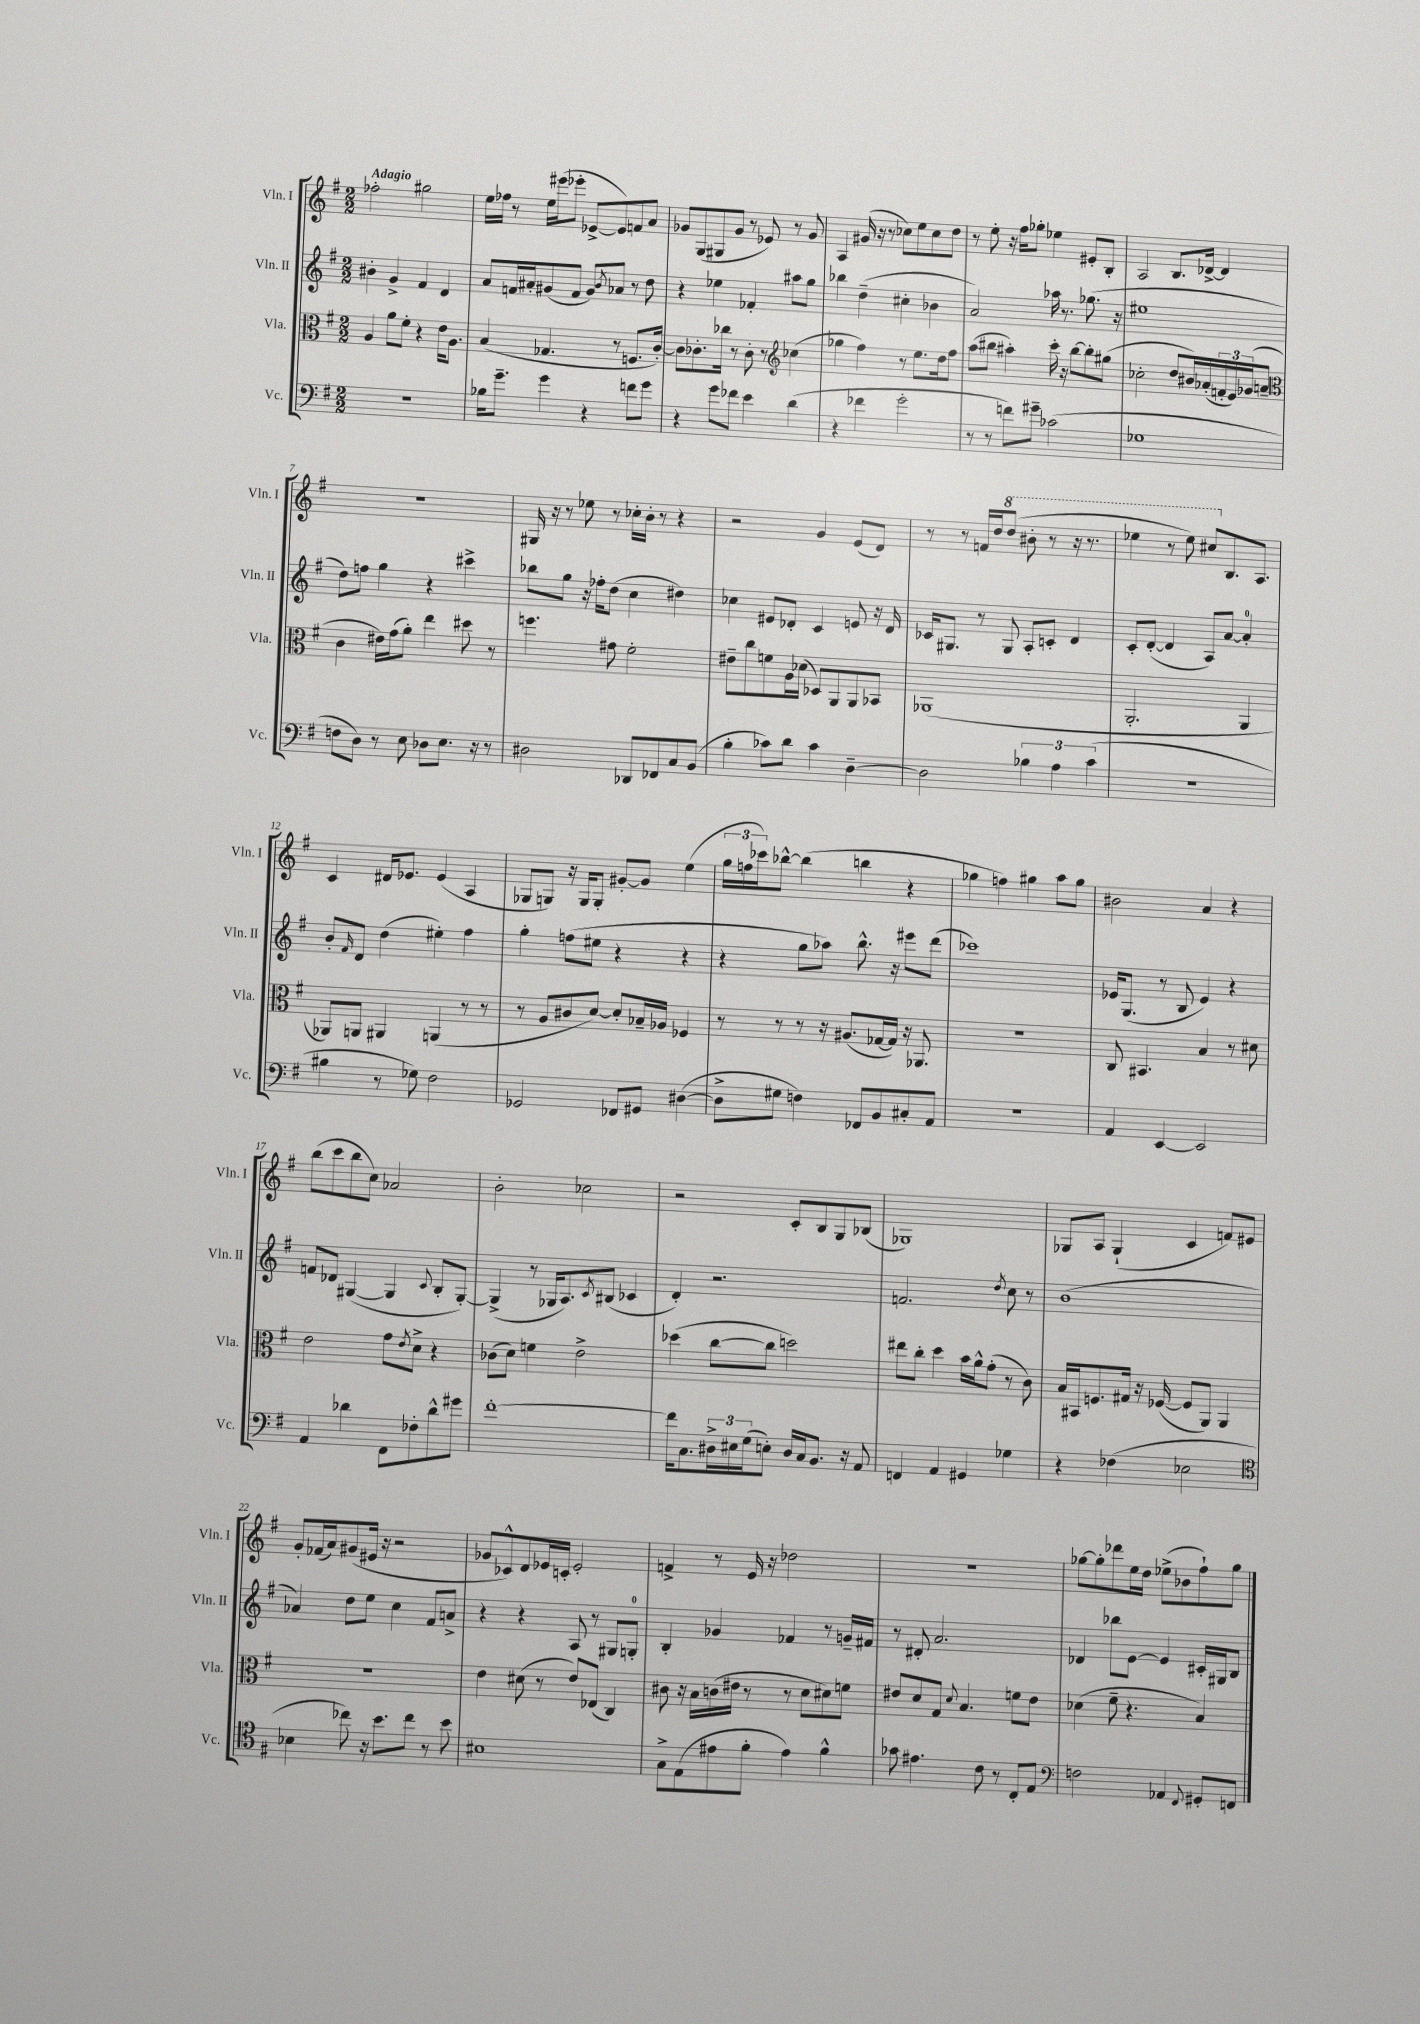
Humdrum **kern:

**kern	**kern	**kern	**kern
*staff4	*staff3	*staff2	*staff1
*clefF4	*clefC3	*clefG2	*clefG2
*k[f#]	*k[f#]	*k[f#]	*k[f#]
*M2/2	*M2/2	*M2/2	*M2/2
1r	4A/	4b#'\	2ff-'\
.	8a\L	4g^/	.
.	8f#'\J	.	.
.	4r	4f#/	2gg#\
.	16e\LK	4d/	.
.	8.A\J	.	.
=	=	=	=
16B-\LK	(4B/	8a/L	16ee\LL
8.g~\J	.	.	16ff-\JJ
.	.	16f/L	8r
.	.	16a#'/J	.
4g\	4.G-/	(8g#/	16ee\LL
.	.	.	(16eee#\J
.	.	8f/J	8eee-'\J
4r	.	8g#/L)	[8e-^/L
.	.	8qb/	.
.	8r	8a-/J	8e-/])
8f\L	8.F/L	8r	8f/
8g\J	.	8dd\	8a/J
.	[16c'/Jk)	.	.
=	=	=	=
4r	8c\]L	4r	8g-/L
.	8.c-'\	.	(8G/
8g\L	.	4ee-\	8G#/
.	16cc-\Jk	.	.
8f-\J	8r	.	8g-/J
4e\	8c-'\	4f-'/	8r
.	8r	.	8e-/)
*	*clefG2	*	*
(4d\	(4cc-\	8aa#\L	8r
.	.	8gg\J	8g-/
=	=	=	=
4r	4gg-\	4bb-\	4A/
4f-\	4ff#\)	(4dd~\	(16g#/
.	.	.	16r
.	.	.	8r
2g'\	8r	4cc#'\	8cc-\L)
.	8.ee\L	.	8ee\
.	.	4b-\	8cc-\
.	16dd\k	.	.
.	8ff#\J	.	8dd\J
=	=	=	=
8r	(8aa\L	2a/)	8r
8r	8bb#\J	.	8ee'\
8f\L)	4aa#'\)	.	16r
.	.	.	16ff#\LK
8g#~\J	.	.	8gg-'\J
(2c-\	16ccc'\	16aa-\	4ee-\
.	16r	8.r	.
.	[8bb#\L	.	.
.	8bb#'\]	(8.gg-\	8e#'/L
.	(8gg#\J	.	8B'/J
.	.	16r	.
=	=	=	=
1G-	2cc-'\	1ee#	2A/
.	8dd/L	.	8.B/L
.	16b#/L)	.	.
.	(16a-'/	.	[16d-^/Jk
.	24f'/	.	4d-/]
.	24e/)	.	.
.	(24g-/J	.	.
.	8a~/J	.	.
=	=	=	=
*	*clefC3	*	*
8F\L	4c\	8dd\L)	1r
8D\J)	.	8ff\J	.
8r	16e#\LL)	4gg\	.
.	(16g\J	.	.
8E\	8a'\J)	.	.
8D-\L	4ee\	4r	.
8.E\J	.	.	.
.	8dd#\	4ccc#^\	.
16r	.	.	.
8r	8r	.	.
=	=	=	=
2D#\	4.ff\	8bb-\L	16G#/
.	.	.	16r
.	.	8gg\J	8r
.	.	16r	8ee-\
.	.	16ff-'\LK	.
.	8g#\	(8dd\J	8r
8DD-/L	2f#'\	4cc\	16cc-'\LL
.	.	.	16b'\JJ
8FF-/	.	.	8r
8C/	.	4dd#\)	4r
(8BB/J	.	.	.
=	=	=	=
4B'\	8e#~\L	4cc-\	2r
.	8cc\	.	.
8c-\L)	8f\	8e#/L	.
8d\J	16A\L	8d-'/J	.
.	(16d-\JJ	.	.
4c-\	8D-/L)	4c/	4g/
.	8AA/	.	.
[4D~\	8AA/	8e/	(8e/L
.	8BB-/J	16r	8d/J)
.	.	16d-/	.
=	=	=	=
2D\]	(1AA-	16c-/LK	8r
.	.	8.G#/J	.
.	.	.	8r
.	.	8r	16f/LL
.	.	.	16dd/J
.	.	8G#/	(8ddd/J
6B-\	.	8A'/L	8bb#'\
.	.	8c'/J	8r
6A\	.	.	.
.	.	4d/	16r
.	.	.	8.r
(6c\	.	.	.
=	=	=	=
1r	2.AA'/	8c'/L	4eee-\
.	.	([8d'/J	.
.	.	4d/]	8r
.	.	.	8eee-\)
.	.	8A/L)	8ccc#/L
.	.	[8a/J	8.B/
.	4AA/	4a'/]	.
.	.	.	8.A/J
=	=	=	=
4B#\	8AA-/L)	8b'/L	4c/
.	.	16qqf#/	.
.	8AA/J	8d/J	.
8r	4AA#/	(4dd\	16d#/LK
.	.	.	8.e-/J
8G-\)	.	.	.
2F#\	(4AA/	4ee#'\)	(4e-/
.	8r	4ff#\	4A/
.	8r	.	.
=	=	=	=
2GG-/	8r	4gg'\	8G-/L
.	8A/L	.	8G/J)
.	8c#/	(8ff\L	16r
.	.	.	16G/LK
.	[8d/J)	8ee#\J	8G'/J
8FF-/L	8d'/]L	4r	[8g#'/L
8GG#/J	16B-~/L	.	8g#/]J
.	16A-/JJ	.	.
([4D#\	4F-/	4r	(4ee\
=	=	=	=
8D#^\]L	8r	4r	24gg\LL
.	.	.	24ff\
.	.	.	24ccc-\J)
8G#\J	8r	.	[8bb-^^\J
4F\)	8r	8gg\L	(4bb-\]
.	16r	8aa-\J)	.
.	(8.A#/L	.	.
8FF-/L	.	8.bb^^\	4bb\
8BB/	[16G-/L	.	.
.	16G-/]JJ)	16r	.
8C#'/	16r	8eee#\L	4r
.	8.AA-/	.	.
8AA/J	.	(8ddd\J	.
=	=	=	=
1r	1r	1ccc-)	4gg-\
.	.	.	4ff\)
.	.	.	4gg#\
.	.	.	8aa\L
.	.	.	8gg#\J
=	=	=	=
4AA/	8C/	16e-/LK	2b#\
.	.	(8.G/J	.
.	4.BB#/	.	.
[4EE/	.	8r	.
.	.	8B/	.
2EE/]	4B/	4e-/)	4a/
.	8r	4r	4r
.	8d#\	.	.
=	=	=	=
4AA/	2e\	8f/L	(8bb\L
.	.	8d-/J	8ccc\
4d-\	.	([4G#/	8bb\
.	.	.	8cc\J)
8FF#\L	8g\L	4G#/]	2a-/
.	8qe/	.	.
8F-'\	8d^\J	.	.
.	.	8qqc/	.
8d-^^\	4r	8B'/L	.
8g#\J	.	[8G#'/J)	.
=	=	=	=
[1f#'	(8c-\L	(4G#^/]	2b'\
.	8d\J)	.	.
.	4f\	8r	.
.	.	16G-/LK	.
.	.	8.A/)	.
.	2e^\	.	2cc-\
.	.	8qc/	.
.	.	(8B#/J	.
.	.	4c-/	.
=	=	=	=
16f#\]LK	(4dd-\	4d'/)	2r
8.C\	.	.	.
24D#^\L	[8cc\L	2.r	.
24E#\	.	.	.
(24G\J	.	.	.
8E'\J)	8cc\]J	.	.
16D#/LL	2dd\)	.	8c'/L
16C/J	.	.	.
8.BB/J	.	.	8B/
.	.	.	8G/
16r	.	.	.
8AA/	.	.	(8B-/J
=	=	=	=
4FF/	8ee#\L	2.f/	1G-)
.	8cc'\J	.	.
4AA/	4dd\	.	.
4GG#/	16b\LL	.	.
.	16a^^\J	.	.
.	(8g'\J	.	.
.	.	8qdd/	.
4G-\	8r	8cc\	.
.	8c\)	8r	.
=	=	=	=
4r	16B/LL	(1b	8G-/L
.	16BB#/J	.	.
.	8.F/	.	8A/J
(4F-\	.	.	(4G-`/
.	16G#/Jk	.	.
.	16r	.	.
.	([16F-/	.	.
2E-\	8F-/]L	.	4c/
.	8AA/J)	.	.
.	4AA/	.	8f/L)
.	.	.	8e#/J
=	=	=	=
*clefC4	*	*	*
4B-\	1r	4a-/)	8g'/L
.	.	.	(16f-/L
.	.	.	16a/J)
8cc-\)	.	8dd\L	(8g#/
16r	.	8ee\J	16e#/Jk
8.b\L	.	.	16r
.	.	4cc\	2r
8cc-\J	.	.	.
8r	.	8f#/L	.
8b\	.	8a^/J	.
=	=	=	=
1B#	4e\	4r	8g-/L
.	.	.	8c-^^/)
.	(8d#\	4r	8d/
.	8r	.	16e-/L
.	.	.	16c'/JJ
.	8e/L)	8A/	2e-'/
.	(8E-/J	8r	.
.	4C/)	8G#/L	.
.	.	8G'/J	.
=	=	=	=
8G^\L	8c#\	4B'/	4f^/
(8E\	16r	.	.
.	16B\LL	.	.
8e#\	(16c\	4g-/	8r
.	16e#\JJ	.	.
8f#'\J	8r	.	16e/
.	.	.	16r
4e#\)	8r	4f-/	2dd-\
.	8d\L	.	.
4f#^^\	8d#\)	8r	.
.	8f\J	16g~/LL	.
.	.	16f#/JJ	.
=	=	=	=
8g-\	8e#/L	8r	1r
4.e#\	8d/	8d#'/	.
.	8G/J	2.a/	.
.	8qqd/	.	.
.	4.B/	.	.
8c\	.	.	.
8r	.	.	.
8C'/L	8f\L	.	.
8E/J	8e#\J	.	.
=	=	=	=
*clefF4	*	*	*
2F\	(4d-\	4d-/	[8gg-\L
.	.	.	8gg-'\]
.	8f#~\	8bb-\L	8ddd-\
.	4.r	[8e\J	16ee\L
.	.	.	16dd\JJ
4AA-/	.	4e/]	(8ee-^\L
.	.	.	8b-\
8qqFF#/	.	.	.
8GG#'/L	4B/)	16c#'/LL	8ff#`\)
.	.	16G#/J	.
8FF/J	.	8B/J	8gg-\J
==	==	==	==
*-	*-	*-	*-
